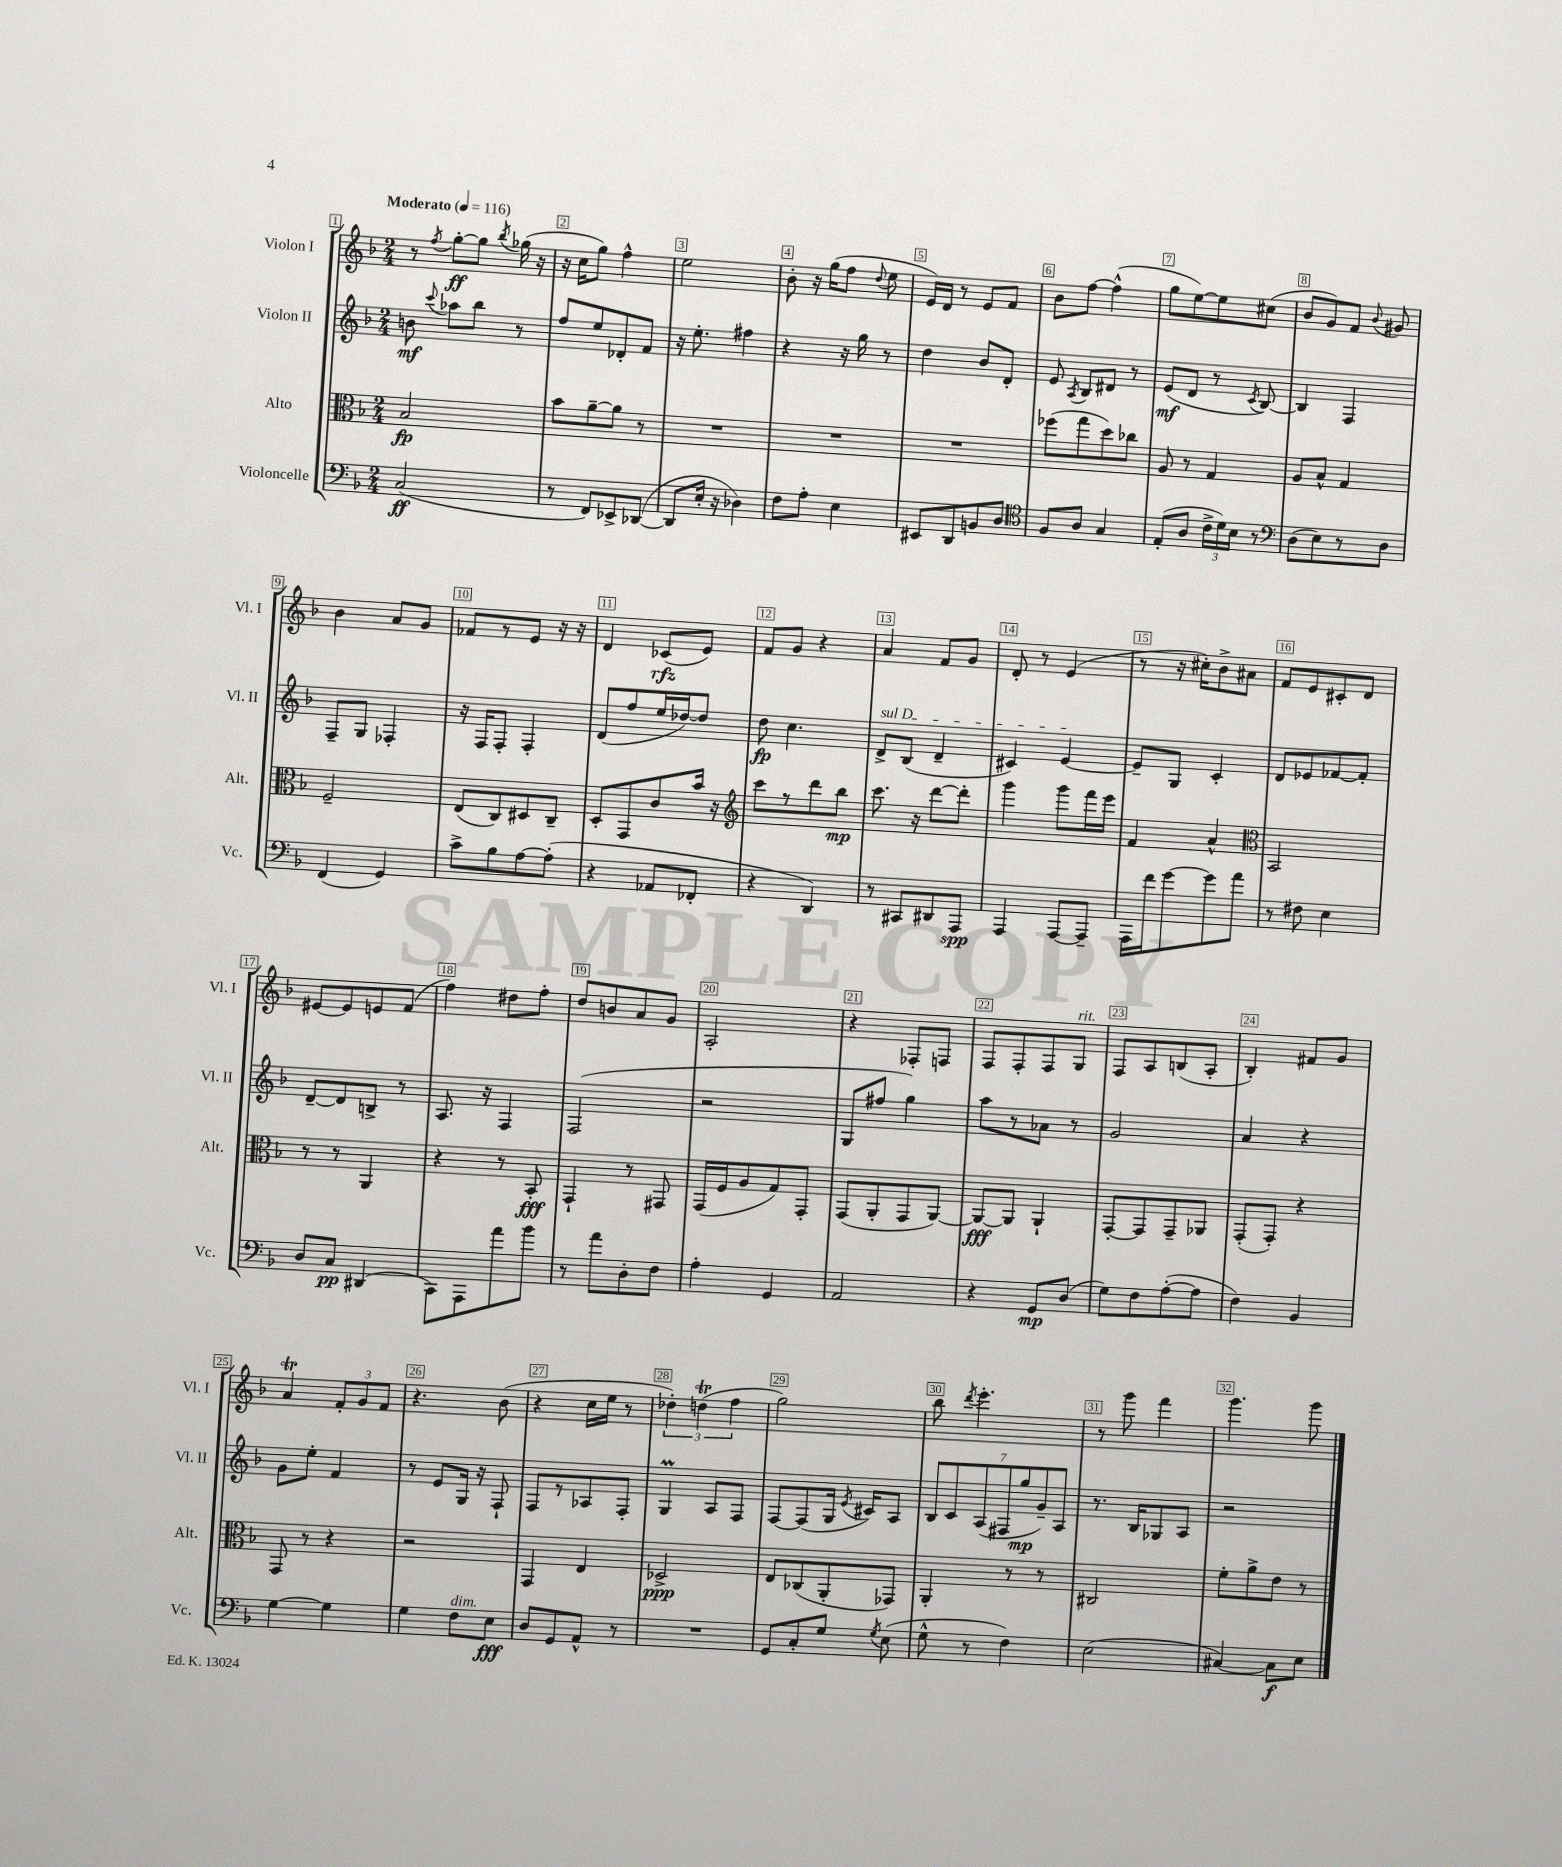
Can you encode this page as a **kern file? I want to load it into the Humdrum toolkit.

**kern	**dynam	**kern	**dynam	**kern	**dynam	**kern	**dynam
*part4	*part4	*part3	*part3	*part2	*part2	*part1	*part1
*staff4	*staff4	*staff3	*staff3	*staff2	*staff2	*staff1	*staff1
*I"Violoncelle	*	*I"Alto	*	*I"Violon II	*	*I"Violon I	*
*I'Vc.	*	*I'Alt.	*	*I'Vl. II	*	*I'Vl. I	*
*clefF4	*	*clefC3	*	*clefG2	*	*clefG2	*
*k[b-]	*	*k[b-]	*	*k[b-]	*	*k[b-]	*
*M2/4	*	*M2/4	*	*M2/4	*	*M2/4	*
*MM116	*	*MM116	*	*MM116	*	*MM116	*
=1	=1	=1	=1	=1	=1	=1	=1
!	!	!	!	!	!	!LO:TX:a:B:t=Moderato	!
(2C/	ff	2B-/	fp	8bn\	mf	8r	.
.	.	.	.	8qqccc/	.	8qff/	.
.	.	.	.	8aa-X\L	.	[8gg'\L	ff
.	.	.	.	8bb-\J	.	8gg\J]	.
.	.	.	.	.	.	8qbb-/	.
.	.	.	.	8r	.	(16gg-X\	.
.	.	.	.	.	.	16r	.
=2	=2	=2	=2	=2	=2	=2	=2
8r	.	8b-\L	.	8ff/L	.	16r	.
.	.	.	.	.	.	16cc\KL	.
8FF/L)	.	[8a~\	.	8ee/	.	8gg\J)	.
8EE-X^/	.	8a\J]	.	8d-X'/	.	4ff^^\	.
([8DD-X/J	.	8r	.	8f/J	.	.	.
=3	=3	=3	=3	=3	=3	=3	=3
8DD-/L]	.	2r	.	16r	.	2ee\	.
.	.	.	.	8.ee'\	.	.	.
16E'/Jk	.	.	.	.	.	.	.
16r	.	.	.	.	.	.	.
4D-X\)	.	.	.	4ff#X\	.	.	.
=4	=4	=4	=4	=4	=4	=4	=4
8F\L	.	2r	.	4r	.	8b-'\	.
8A'\J	.	.	.	.	.	16r	.
.	.	.	.	.	.	(16gg\KL	.
4E\	.	.	.	16r	.	8ff\J	.
.	.	.	.	16gg\	.	.	.
.	.	.	.	.	.	8qqdd/	.
.	.	.	.	8r	.	8ee\	.
=5	=5	=5	=5	=5	=5	=5	=5
8EE#X/L	.	2r	.	4dd\	.	16e/LL)	.
.	.	.	.	.	.	16d/JJ	.
8DD/	.	.	.	.	.	8r	.
8BBn/	.	.	.	8b-/L	.	8e/L	.
8D/J	.	.	.	8d'/J	.	8f/J	.
=6	=6	=6	=6	=6	=6	=6	=6
*clefC4	*	*	*	*	*	*	*
8F/L	.	(8ff-X\L	.	8e/	.	8b-\L	.
.	.	.	.	8qA/	.	.	.
8A/J	.	8gg\	.	8B-/L	.	[8ff\J	.
4G/	.	8dd\)	.	8d#X/J	.	(4ff^^\]	.
.	.	8cc-X\J	.	8r	.	.	.
=7	=7	=7	=7	=7	=7	=7	=7
(8E'/L	.	8A/	.	(8e/L	mf	8gg\L	.
8A/J	.	8r	.	8d/J	.	[8ee\)	.
24c^\LL	.	4G/	.	8r	.	8ee\]	.
24d\)	.	.	.	.	.	.	.
24B-\JJ	.	.	.	.	.	.	.
.	.	.	.	8qc/	.	.	.
8r	.	.	.	[8B-/)	.	(8cc#X\J	.
=8	=8	=8	=8	=8	=8	=8	=8
*clefF4	*	*	*	*	*	*	*
(8D\L	.	8A/L	.	4B-/]	.	8b-/L	.
8E\)	.	8B-^^/J	.	.	.	8g/)	.
8r	.	4G/	.	4F/	.	8f/J	.
.	.	.	.	.	.	8qqb-/	.
8D\J	.	.	.	.	.	8g#X/	.
!!LO:LB:g=z
=9	=9	=9	=9	=9	=9	=9	=9
(4FF/	.	2F~/	.	8F~/L	.	4b-\	.
.	.	.	.	8G/J	.	.	.
4GG/)	.	.	.	4F-X'/	.	8a/L	.
.	.	.	.	.	.	8g/J	.
=10	=10	=10	=10	=10	=10	=10	=10
8c^\L	.	(8E/L	.	16r	.	8f-X/L	.
.	.	.	.	16F/KL	.	.	.
8B-\	.	8C/)	.	8F'/J	.	8r	.
[8A\	.	8D#X/	.	4F'/	.	8e/J	.
(8A'\J]	.	8C~/J	.	.	.	16r	.
.	.	.	.	.	.	16r	.
=11	=11	=11	=11	=11	=11	=11	=11
4r	.	8D'/L	.	(8d/L	.	4d/	.
.	.	8GG/	.	8ff/	.	.	.
8AA-X/L	.	8c/	.	16ee/L	.	(8c-X/L	rfz
.	.	.	.	[16dd-X/J)	.	.	.
8FF-X'/J	.	16b-/Jk	.	8dd-/J]	.	8e/J)	.
.	.	16r	.	.	.	.	.
=12	=12	=12	=12	=12	=12	=12	=12
*	*	*clefG2	*	*	*	*	*
4r	.	8ccc\L	.	8dd\	fp	8f/L	.
.	.	8r	.	4.cc\	.	8g/J	.
4DD/)	.	8ddd\	.	.	.	4r	.
.	.	8bb-\J	mp	.	.	.	.
=13	=13	=13	=13	=13	=13	=13	=13
!	!	!	!	!LO:TX:a:i:t=sul D	!	!	!
8r	.	8.ccc\	.	8d^/L	.	4a/	.
8CC#X/L	.	.	.	(8B-/J	.	.	.
.	.	16r	.	.	.	.	.
8DD#X/	.	[8ddd\L	.	4d~/	.	8f/L	.
8AAA/J	spp	8ddd'\J]	.	.	.	8g/J	.
=14	=14	=14	=14	=14	=14	=14	=14
4AAA/	.	4ggg\	.	4c#X/)	.	8d'/	.
.	.	.	.	.	.	8r	.
[8AAA/L	.	8ggg\L	.	[4e/	.	(4e/	.
8AAA~/J]	.	16fff\L	.	.	.	.	.
.	.	16eee\JJ	.	.	.	.	.
=15	=15	=15	=15	=15	=15	=15	=15
16AAA\LL	.	4f/	.	8e~/L]	.	8r	.
16f\J	.	.	.	.	.	.	.
[8g\	.	.	.	8G/J	.	16r	.
.	.	.	.	.	.	16cc#X'\KL)	.
8g\]	.	4a^^/	.	4c'/	.	8b-^\	.
8a\J	.	.	.	.	.	8a#X\J	.
=16	=16	=16	=16	=16	=16	=16	=16
*	*	*clefC3	*	*	*	*	*
8r	.	2BB-/	.	8d/L	.	8f/L	.
8F#X\	.	.	.	8e-X/	.	8e/	.
4E\	.	.	.	[8f-X/	.	8c#X'/	.
.	.	.	.	8f-'/J]	.	8d/J	.
!!LO:LB:g=z
=17	=17	=17	=17	=17	=17	=17	=17
8D/L	.	8r	.	[8d~/L	.	[8e#X/L	.
8C/J	pp	8r	.	8d/]	.	8e#/]	.
(4DD#X/	.	4AA/	.	8Bn^/J	.	8en/	.
.	.	.	.	8r	.	(8f/J	.
=18	=18	=18	=18	=18	=18	=18	=18
8CC\L)	.	4r	.	8.A/	.	4ff\)	.
8AAA\	.	.	.	.	.	.	.
.	.	.	.	16r	.	.	.
8a\	.	8r	.	4F/	.	8dd#X\L	.
8b-\J	.	8BB-'/	fff	.	.	8ff'\J	.
=19	=19	=19	=19	=19	=19	=19	=19
8r	.	4GG`/	.	(2F/	.	8dd/L	.
8a\L	.	.	.	.	.	8bn/	.
8D'\	.	8r	.	.	.	8a/	.
8F\J	.	8GG#X/	.	.	.	8g/J	.
=20	=20	=20	=20	=20	=20	=20	=20
4A'\	.	(16GG/LL	.	2r	.	2A'/	.
.	.	16F/J	.	.	.	.	.
.	.	8A/	.	.	.	.	.
4GG/	.	8G/)	.	.	.	.	.
.	.	8GG'/J	.	.	.	.	.
=21	=21	=21	=21	=21	=21	=21	=21
2AA/	.	(8GG/L	.	8G/L	.	4r	.
.	.	8AA'/	.	8ff#X/J	.	.	.
.	.	8GG/	.	4gg\)	.	8F-X'/L	.
.	.	[8AA/J)	.	.	.	8Fn/J	.
=22	=22	=22	=22	=22	=22	=22	=22
4r	.	8AA/L_	fff	8aa\L	.	8F/L	.
.	.	8AA/J]	.	8r	.	8F'/	.
8GG/L	mp	4AA`/	.	8a-X\J	.	8F/	.
!	!	!	!	!	!	!LO:TX:a:i:t=rit.	!
(8D/J	.	.	.	8r	.	8G/J	.
=23	=23	=23	=23	=23	=23	=23	=23
8G\L)	.	[8GG'/L	.	2g/	.	8F/L	.
8F\	.	8GG/]	.	.	.	8A/	.
([8A'\	.	8GG~/	.	.	.	(8Bn/	.
8A\J]	.	8AA-X/J	.	.	.	8A'/J	.
=24	=24	=24	=24	=24	=24	=24	=24
4F\)	.	(8GG'/L	.	4a/	.	4B-'/)	.
.	.	8GG'/J)	.	.	.	.	.
4BB-/	.	4r	.	4r	.	8f#X/L	.
.	.	.	.	.	.	8g/J	.
!!LO:LB:g=z
=25	=25	=25	=25	=25	=25	=25	=25
[4G\	.	8GG/	.	8g\L	.	4at/	.
.	.	8r	.	8ee'\J	.	.	.
4G\]	.	4r	.	4f/	.	12f'/L	.
.	.	.	.	.	.	12g/	.
.	.	.	.	.	.	12f/J	.
=26	=26	=26	=26	=26	=26	=26	=26
4G\	.	2r	.	8r	.	4.r	.
.	.	.	.	8e/L	.	.	.
!LO:TX:a:i:t=dim.	!	!	!	!	!	!	!
8F\L	.	.	.	16G/Jk	.	.	.
.	.	.	.	16r	.	.	.
8E\J	fff	.	.	8F`/	.	(8b-\	.
=27	=27	=27	=27	=27	=27	=27	=27
8D/L	.	4GG/	.	8F/L	.	4r	.
8GG/	.	.	.	8r	.	.	.
8AA^^/J	.	4E/	.	8A-X/	.	16cc\LL	.
.	.	.	.	.	.	16ee\JJ	.
8r	.	.	.	8F'/J	.	8r	.
=28	=28	=28	=28	=28	=28	=28	=28
2r	.	2D-X^/	ppp	4GM/	.	6dd-X'\)	.
.	.	.	.	.	.	(6ddnT\	.
.	.	.	.	8A/L	.	.	.
.	.	.	.	.	.	6ff\	.
.	.	.	.	8F/J	.	.	.
=29	=29	=29	=29	=29	=29	=29	=29
8GG/L	.	8E/L	.	[8F/L	.	2gg\)	.
8C'/	.	(8C-X/	.	(8F/]	.	.	.
8G/J	.	8AA'/	.	16G/Jk	.	.	.
.	.	.	.	8qe/	.	.	.
.	.	.	.	16c#X/KL)	.	.	.
8qG/	.	.	.	.	.	.	.
(8E\	.	8GG-X/J)	.	8A/J	.	.	.
=30	=30	=30	=30	=30	=30	=30	=30
8G^^\	.	4AA'/	.	14B-/L	.	8bb-\	.
.	.	.	.	14c/	.	.	.
.	.	.	.	.	.	8qddd/	.
8r	.	.	.	.	.	4.eee'\	.
.	.	.	.	(14A/	.	.	.
.	.	.	.	14F#X/	.	.	.
4F\)	.	8r	.	.	.	.	.
.	.	.	.	14gg/	mp	.	.
.	.	.	.	14g~/)	.	.	.
.	.	8r	.	.	.	.	.
.	.	.	.	14A/J	.	.	.
=31	=31	=31	=31	=31	=31	=31	=31
(2E\	.	2C#X/	.	8.r	.	8r	.
.	.	.	.	.	.	8ggg\	.
.	.	.	.	16B-/KL	.	.	.
.	.	.	.	8G-X/	.	4fff\	.
.	.	.	.	8A/J	.	.	.
=32	=32	=32	=32	=32	=32	=32	=32
[4C#X/)	.	8f'\L	.	2r	.	4.ggg\	.
.	.	8a^\	.	.	.	.	.
8C#\L]	f	8e\J	.	.	.	.	.
8E\J	.	8r	.	.	.	8ggg\	.
==	==	==	==	==	==	==	==
*-	*-	*-	*-	*-	*-	*-	*-
